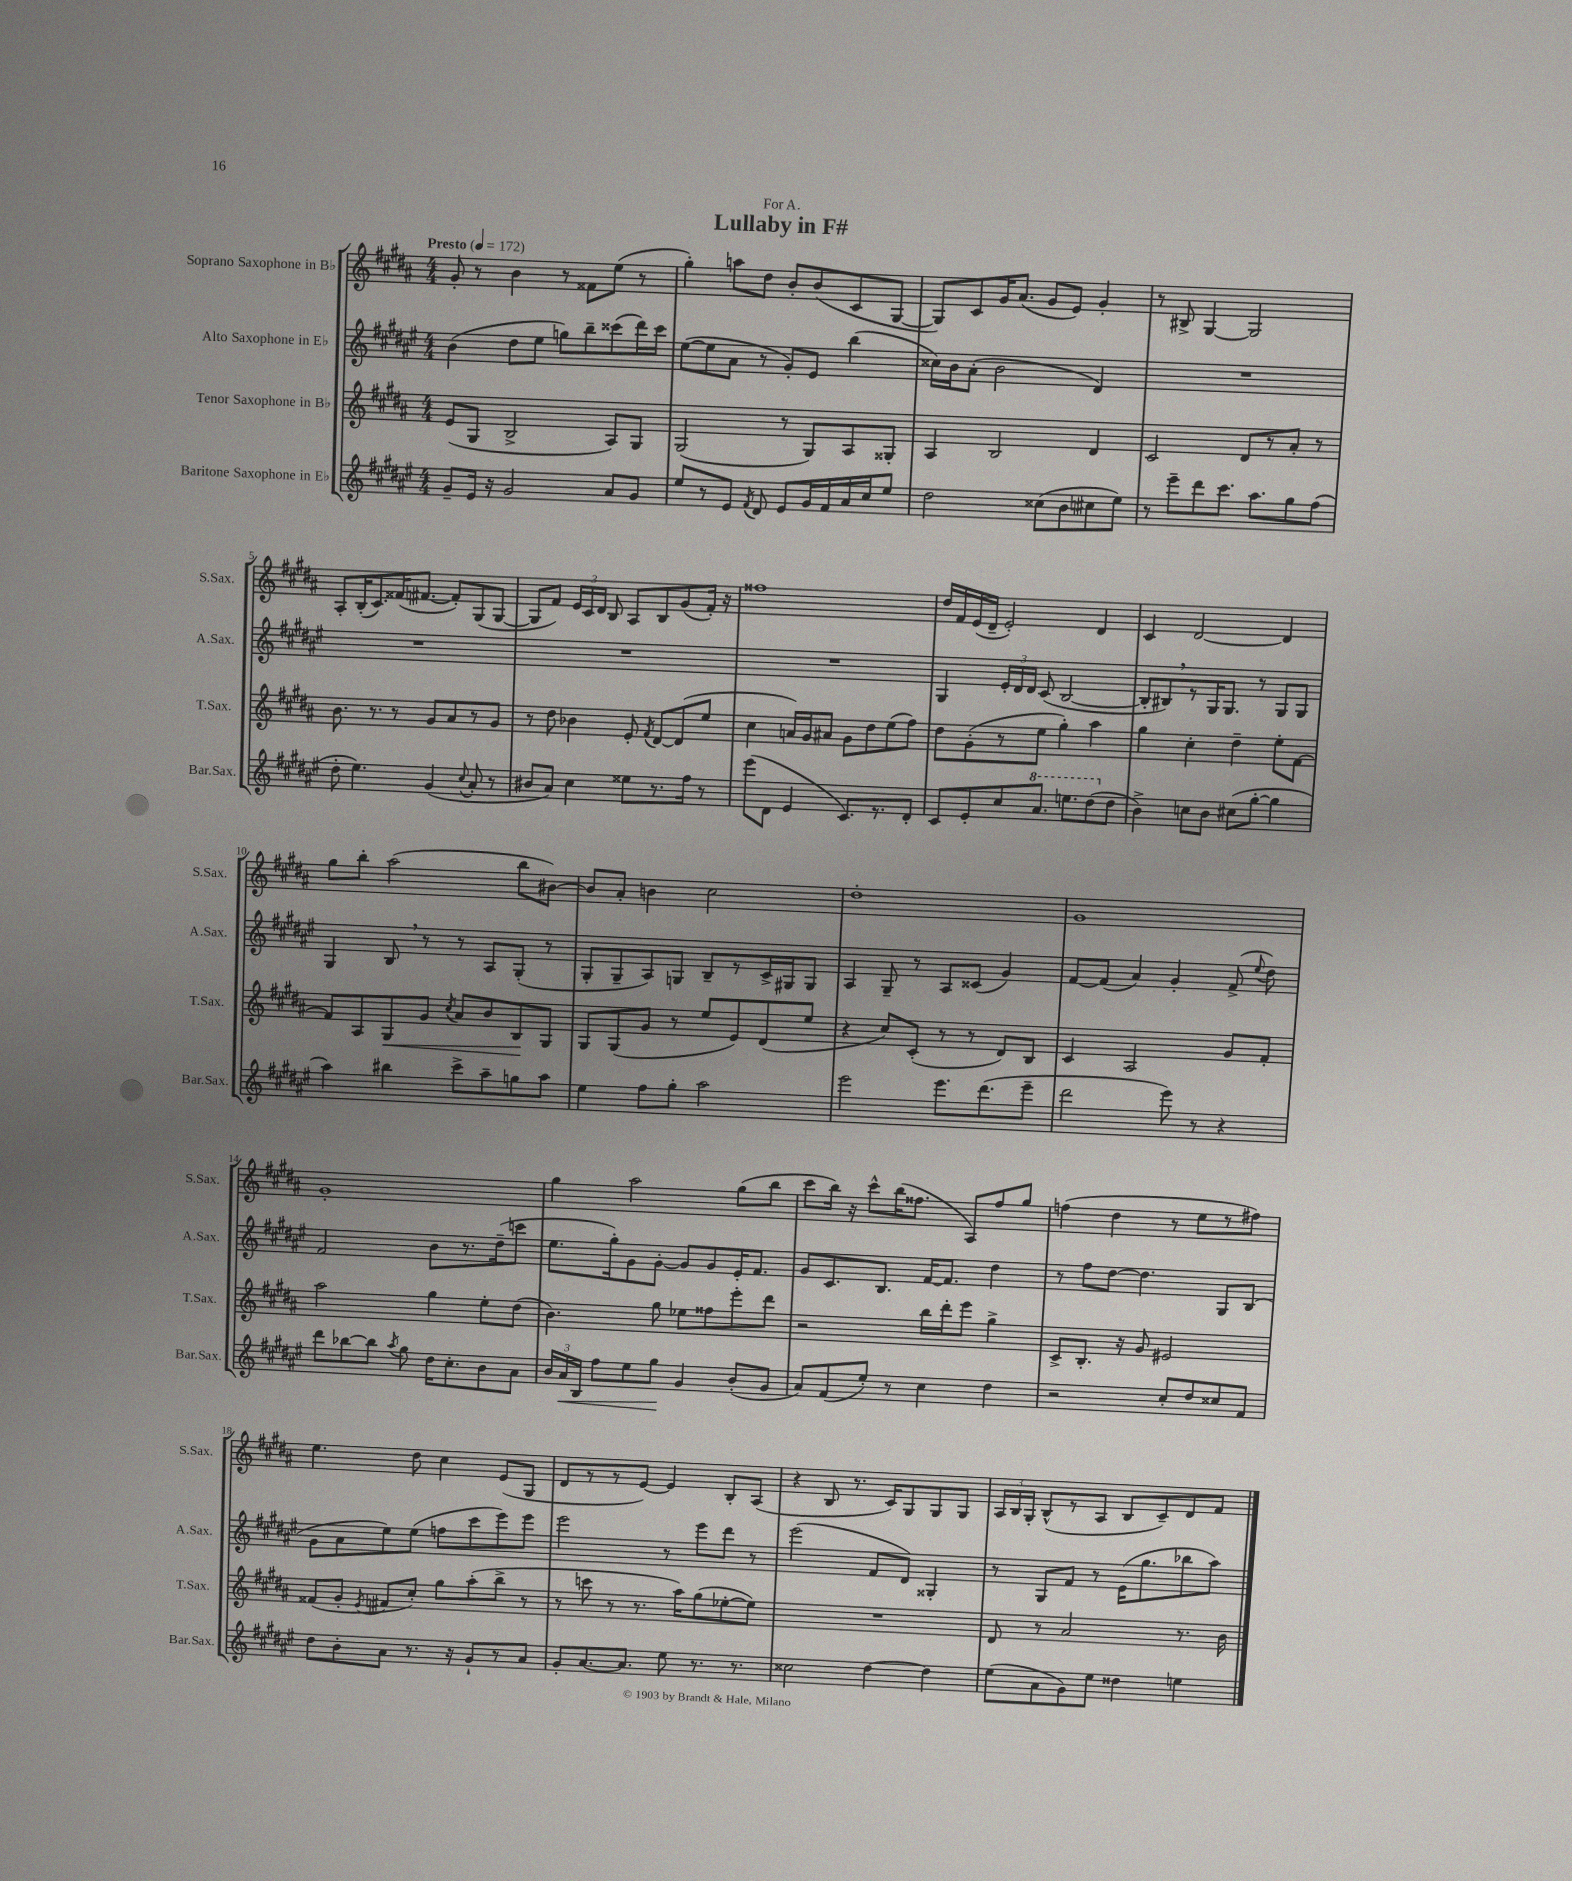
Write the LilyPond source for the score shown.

\header { title = "Lullaby in F#" dedication = "For A." }
<<
\new StaffGroup <<
\new Staff = "s0" \with { instrumentName = "Soprano Saxophone in Bb" shortInstrumentName = "S.Sax." } {
    \clef treble \key b \major \numericTimeSignature \time 4/4 \tempo "Presto" 4 = 172
    \autoBeamOff gis'8-. r8 b'4 r8 fisis'8[ e''8]( r8 |
    gis''4-.) a''8[ dis''8] b'8[-. b'8( cis'8 gis8]~ |
    gis8[) cis'8 gis'16 ais'8.]( gis'8[ e'8]) gis'4-. |
    r8 bis8-> gis4~ gis2 |
    ais8[-. b16-.( cis'8.) fisis'16( fis'8.]~ fis'8[-.) gis8( gis8]~ |
    gis8[ fis'8]) \tuplet 3/2 { e'16[ cis'16 dis'16] } b8 ais8[ b8 gis'8( fis'16]-.) r16 |
    fisis''1 |
    dis''16[ fis'16 e'16( dis'16]-- e'2-.) dis'4 |
    cis'4 dis'2~ dis'4 |
    gis''8[ b''8]-. ais''2( b''8[ bis'8]~) |
    bis'8[ ais'8]-. b'4 cis''2 |
    dis''1-. |
    gis'1 |
    gis'1-. |
    gis''4 ais''2 gis''8[( b''8] |
    cis'''8[ b''16]) r16 cis'''8[-^ b''16( fisis''8.] ais8[) fisis''8 gis''8] |
    f''4( dis''4 r8 e''8[ r8 fis''8]) |
    e''4. dis''8 cis''4 e'8[( gis8] |
    dis'8[ r8 r8 e'8]~) e'4 b8[-. ais8]( |
    r4 b8 r8. cis'16[) gis8 gis8 gis8] |
    \tuplet 3/2 { ais16[ b16 gis16]-. } b8[-^( r8 ais8] b8[ cis'8--) dis'8 fis'8] \bar "|." |
}
\new Staff = "s1" \with { instrumentName = "Alto Saxophone in Eb" shortInstrumentName = "A.Sax." } {
    \clef treble \key fis \major \numericTimeSignature \time 4/4
    \autoBeamOff b'4( dis''8[ eis''8] g''8[) b''8-- cisis'''8( dis'''16) cisis'''16] |
    eis''8[~( eis''8 ais'8] r8 gis'8[-.) eis'8] b''4( |
    cisis''16[) b'16 ais'8]-.( b'2 dis'4) |
    R1 |
    R1 |
    R1 |
    R1 |
    gis4 \tuplet 3/2 { eis'16[-. dis'16 dis'16] } cis'8( b2~ |
    b8[-. bis8) \breathe r8 gis16 gis8.] r8 gis8[ gis8] |
    gis4 b8 \breathe r8 r8 ais8[ gis8]-.( r8 |
    gis8[-. gis8-- ais8) g8] b8[-- r8 cis'16-> gis16 gis8] |
    ais4 gis8-- r8 ais8[ cisis'8]( gis'4) |
    fis'8[~ fis'8]( ais'4) gis'4-. fis'8->( \appoggiatura { eis''8 } dis''8) |
    fis'2 b'8[ r8. dis''16--( c'''8] |
    eis''8.[ gis''16-.) gis'8 gis'8]~-. gis'8[ gis'8 eis'16-. fis'8.] |
    gis'8[ cis'8. b8.] fis'16[~ fis'8.] dis''4 |
    r8 fis''8[ dis''8]~ dis''4. gis8[ b8]( |
    gis'8[ ais'8 eis''8) eis''8]( f''8[ cis'''8 eis'''8) eis'''8] |
    eis'''2 r8 eis'''8[ dis'''8] r8 |
    eis'''2( fis'8[ dis'8]) gisis4-. |
    r8 gis8[ fis'8] r8 eis'16[( gis''8. bes''8 ais''8]) \bar "|." |
}
\new Staff = "s2" \with { instrumentName = "Tenor Saxophone in Bb" shortInstrumentName = "T.Sax." } {
    \clef treble \key b \major \numericTimeSignature \time 4/4
    \autoBeamOff e'8[( gis8] b2-> ais8[) gis8] |
    gis2( r8 gis8[) ais8 gisis8]-. |
    ais4 b2 dis'4 |
    cis'2 dis'8[ r8 ais'8]-. r8 |
    b'8. r8. r8 gis'8[ ais'8 r8 gis'8] |
    r8 dis''8 bes'4 e'8-. \acciaccatura { fis'8 } dis'8[~ dis'8( e''8] |
    cis''4 a'16[) gis'16 ais'8] gis'8[ dis''8 e''8( fis''8]) |
    dis''8[ gis'8-.( r8 e''8] gis''4-.) ais''4 |
    gis''4 cis''4-. dis''4-- e''8[-. fis'8]~ |
    fis'8[ ais8 gis8\< gis'8] \acciaccatura { cis''8 } ais'8[ b'8 b8\! gis8] |
    gis8[ gis8( gis'8] r8 e''8[ e'8) dis'8( e''8] |
    r4 cis''8[) cis'8]-.( r8 r8 dis'8[) b8] |
    cis'4 ais2 gis'8[ fis'8]-. |
    ais''2 gis''4 e''8[-. dis''8]( |
    b'4.) gis''8 ees''8[ fisis''8 e'''8-. dis'''8] |
    r2 b''16[ dis'''16-. e'''8] gis''4-> |
    cis'8[-> b8.]-. r16 gis'8 eis'2 |
    fisis'8[( gis'8]-. \acciaccatura { e'8 } fis'8[ cis''8]-.) gis''8[ ais''8-.( b''8]-> r8 |
    r8 c'''8 r8 r8. ais''16[) gis''8( ees''8~-. ees''8]) |
    R1 |
    dis'8 r8 ais'2 r8. b'16 \bar "|." |
}
\new Staff = "s3" \with { instrumentName = "Baritone Saxophone in Eb" shortInstrumentName = "Bar.Sax." } {
    \clef treble \key fis \major \numericTimeSignature \time 4/4
    \autoBeamOff gis'8[-- eis'16] r16 gis'2 ais'8[ gis'8] |
    eis''8[ r8 eis'8] \acciaccatura { fis'8 } dis'8 eis'8[ gis'16 fis'16 ais'16 cis''16 eis''8] |
    dis''2 cisis''8[( b'8 cis''8 eis''8]) |
    r8 eis'''8[-- dis'''8 cis'''8.] ais''8.[ gis''8 fis''8]( |
    dis''8-. eis''4.) gis'4( \appoggiatura { cis''8 } ais'8-. r8 |
    bis'8[ ais'8]) cis''4 eisis''8[ r8. fis''16] r8 |
    eis'''8[( dis'8] eis'4 cis'8.[) r8. dis'8]-. |
    cis'8[ eis'8-. cis''8 \ottava #1 ais''8.] e'''8.[ dis'''8( \ottava #0 dis''8] |
    b'4->) c''8[ b'8] cis''8[( gis''8]~-. gis''4 |
    ais''4) bis''4 cis'''8[-> ais''8-- g''8 ais''8] |
    eis''4 fis''8[ gis''8]-. ais''2 |
    eis'''2 eis'''8.[ dis'''8.( eis'''8]-- |
    dis'''2 eis'''8) r8 r4 |
    dis'''8[ bes''8~ bes''8] \acciaccatura { ais''8 } gis''8 dis''16[ cis''8.-. b'8 ais'8] |
    \tuplet 3/2 { b'16[ ais'16\< b16] } fis''8[ eis''8 gis''8]\! gis'4 b'8[-.( gis'8] |
    ais'8[) fis'8( eis''8]-.) r8 cis''4 dis''4 |
    r2 cis''8[-. dis''8 cisis''8 fis'8] |
    dis''8[ b'8-. ais'8] r8. r16 gis'8[-! r8 ais'8] |
    gis'8[-. ais'8.~ ais'8.] eis''8 r8. r8. |
    cisis''2 dis''4~ dis''4 |
    eis''8[( ais'8 gis'8) eis''8] disis''4 e''4 \bar "|." |
}
>>
>>
